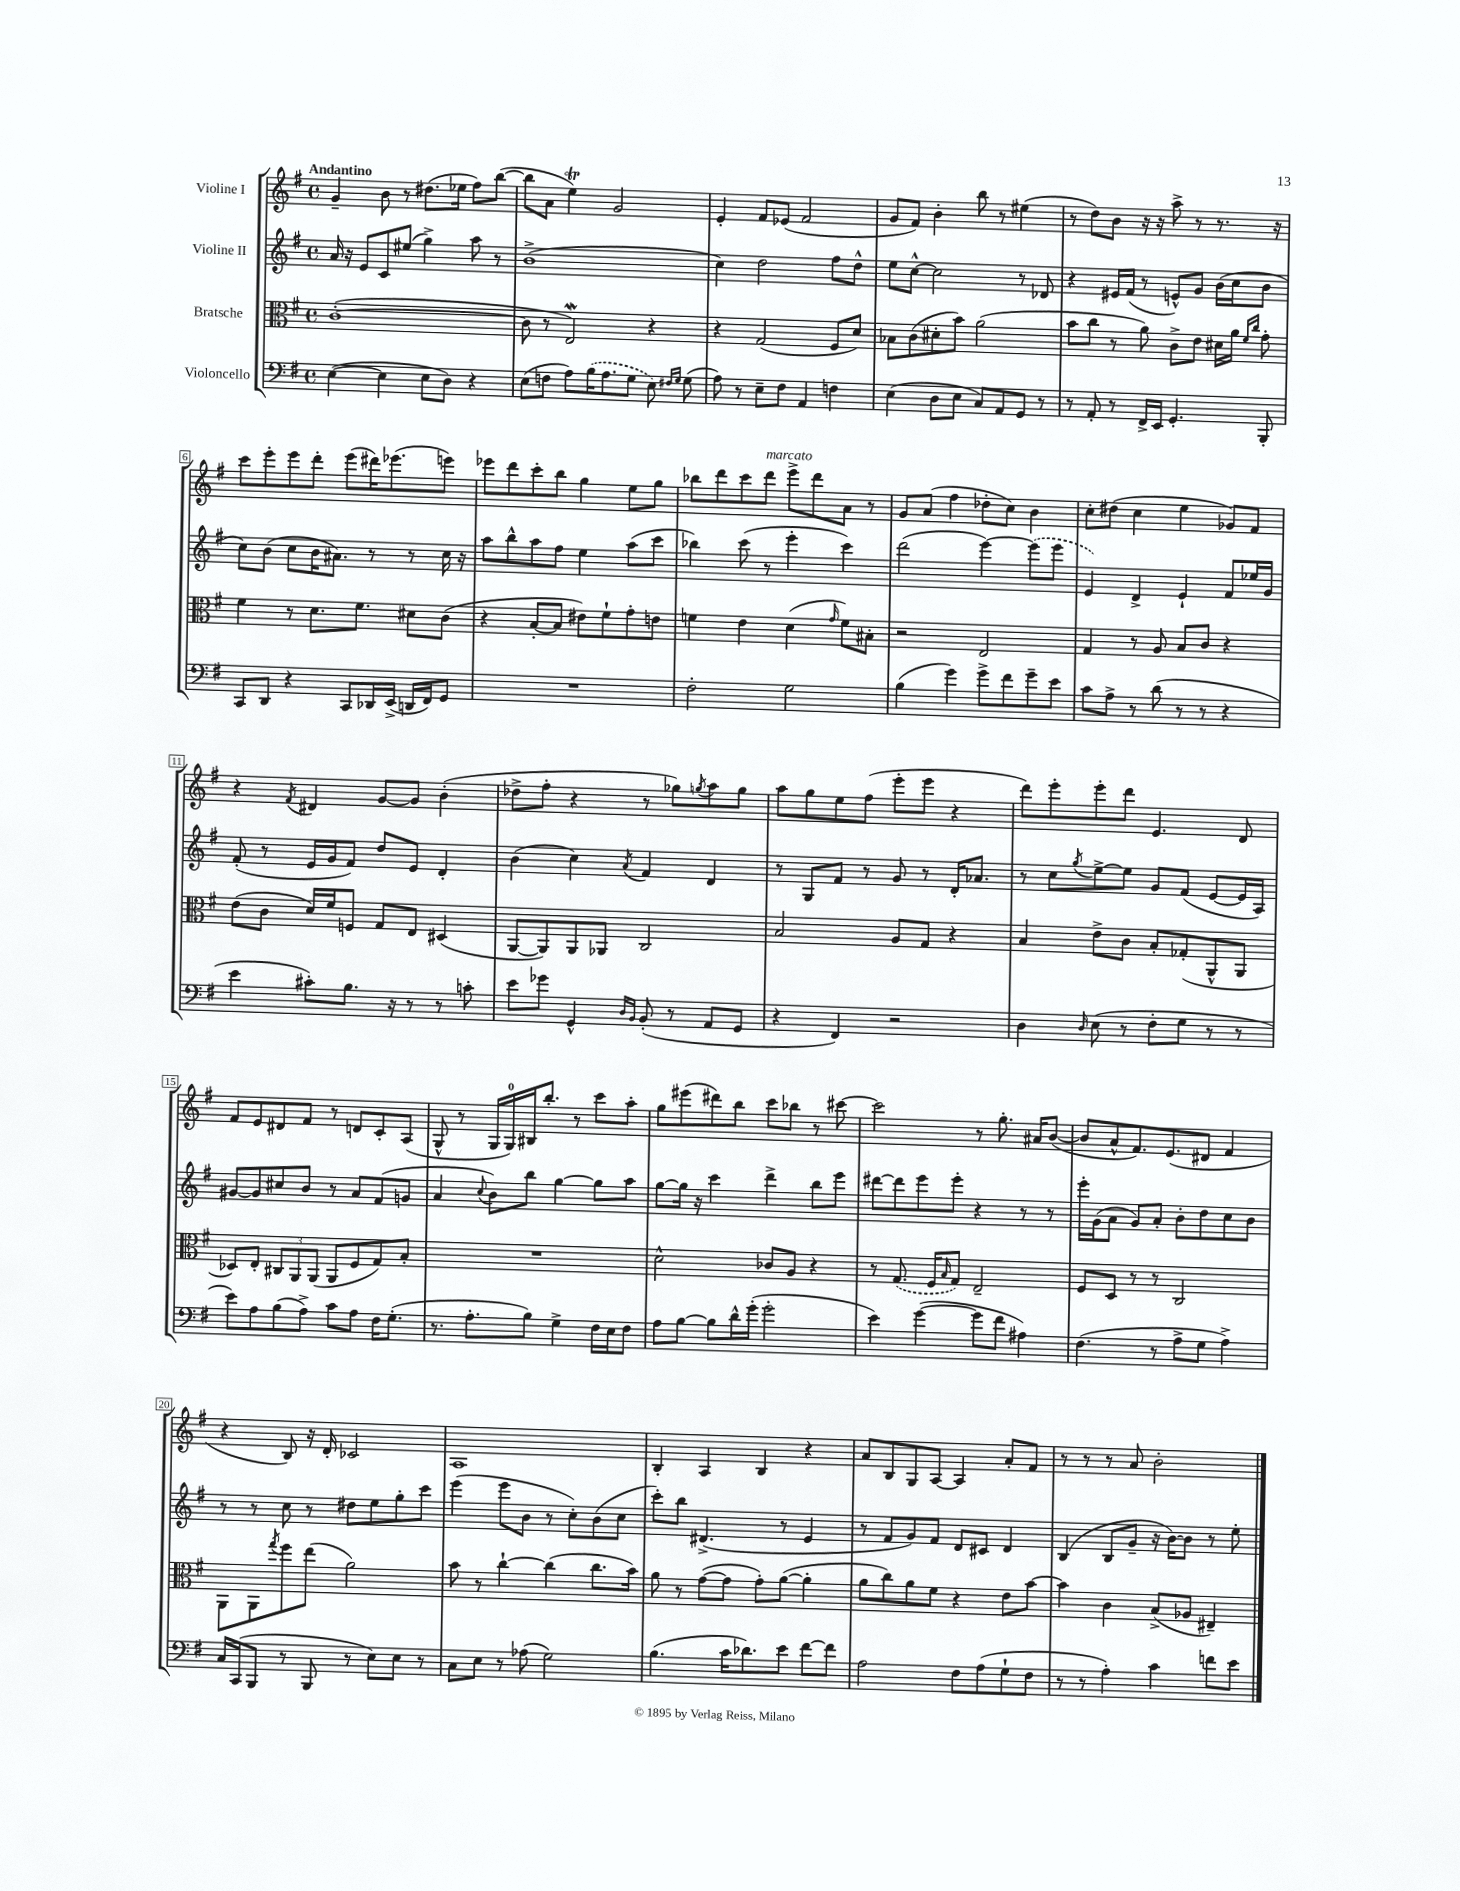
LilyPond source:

<<
\new StaffGroup <<
\new Staff = "s0" \with { instrumentName = "Violine I" } {
    \clef treble \key g \major \defaultTimeSignature \time 4/4 \tempo "Andantino"
    g'4-- b'8 r8 dis''8.( ees''16 fis''8) b''8~( |
    b''8 a'8 e''4\trill) g'2 |
    e'4-. fis'8 ees'8( fis'2 |
    g'8 fis'8) b'4-. b''8 r8 eis''4( |
    r8 d''8) b'8 r16 r16 a''8-> r8 r8. r16 |
    c'''8 e'''8-. e'''8 d'''8-. e'''8( dis'''16) ees'''8.( e'''8) |
    ees'''8 d'''8 c'''8-. b''8 g''4 e''8 g''8 |
    bes''8 d'''8 c'''8 d'''8^\markup { \italic "marcato" } e'''8-> d'''8 a'8 r8 |
    g'8 a'8( fis''4 des''8-. c''8) b'4 |
    c''8-. dis''8( c''4 e''4 ges'8) fis'8 |
    r4 \acciaccatura { fis'8 } dis'4 g'8~ g'8 b'4-.( |
    des''8-> fis''8-. r4 r8 ges''8) \acciaccatura { g''8 } a''8 g''8 |
    a''8 g''8 e''8 fis''8( e'''8-. e'''8 r4 |
    d'''8) e'''8-. e'''8-. d'''8 e'4. d'8 |
    fis'8 e'8 dis'8 fis'8 r8 d'8 c'8-. a8( |
    g8-^ r8 g16 g16-0) bis16 b''8.-. r8 c'''8 a''8-. |
    g''8 eis'''8( dis'''8) b''8 c'''8 bes''8 r8 cis'''8~ |
    cis'''2 r8 g''8.-. ais'16 b'8~( |
    b'8 a'8-^ fis'8.) e'8.( dis'8 fis'4 |
    r4 b8) r16 d'16-. ces'2 |
    a1 |
    b4-. a4 b4 r4 |
    a'8 b8 g8 a8~ a4 a'8-. fis'8 |
    r8 r8 r8 a'8 b'2-. \bar "|." |
}
\new Staff = "s1" \with { instrumentName = "Violine II" } {
    \clef treble \key g \major \defaultTimeSignature \time 4/4
    a'16 r16 e'8 c'8 eis''8( g''4->) a''8 r8 |
    b'1->( |
    c''4) d''2 fis''8 d''8-^ |
    e''8 c''8~-^ c''2 r8 des'8 |
    r4 eis'16 fis'16( r8 e'8-^) g'8 b'16( c''16 b'8 |
    c''8) b'8( c''8 b'16 ais'8.) r8 r8 c''16 r16 |
    a''8 b''8-^ a''8 fis''8 e''4 a''8( c'''8 |
    bes''4) c'''8( r8 e'''4-. c'''4) |
    d'''2( e'''4~) \once \slurDashed e'''8( e'''8 |
    e'4) d'4-> e'4-! fis'8 ees''16 g'16 |
    fis'8-.( r8 e'16 g'16 fis'8) d''8 e'8 d'4-. |
    b'4( c''4) \acciaccatura { a'8 } fis'4 d'4 |
    r8 g8 fis'8 r8 g'8 r8 d'16-. aes'8. |
    r8 c''8 \acciaccatura { g''8 } e''8~-> e''8 g'8 fis'8( e'8~ e'16 a16) |
    gis'8~ gis'8 cis''8 b'8 r8 a'8 fis'8( g'8 |
    a'4 \appoggiatura { c''8 } b'8) b''8 g''4~ g''8 a''8 |
    g''8~ g''16 r16 c'''4 d'''4-> b''8 e'''8 |
    dis'''8~ dis'''8 e'''8 e'''8-. r4 r8 r8 |
    e'''16-. g'16( a'8 g'8) a'8-. b'8-. d''8 c''8 b'8 |
    r8 r8 c''8 r8 dis''8 e''8 g''8-. c'''8 |
    e'''4( e'''8 b'8 r8 c''8-.) b'8( c''8 |
    c'''8-.) b''8 dis'4.->( r8 e'4 |
    r8 fis'8 g'8) fis'8 d'8 cis'8 d'4 |
    b4( b8 g'8-- r16 b'16~) b'8 r8 e''8-. \bar "|." |
}
\new Staff = "s2" \with { instrumentName = "Bratsche" } {
    \clef alto \key g \major \defaultTimeSignature \time 4/4
    c'1~-.( |
    c'8 r8 e2\mordent) r4 |
    r4 g2( fis8 d'8) |
    bes8 c'8( dis'8-. b'8) a'2( |
    b'8 c''8 r8 a'8) c'8-> e'8 dis'16 a'16 \grace { fis'16 c''16 } g'8-. |
    fis'4 r8 d'8. fis'8. dis'8 c'8( |
    r4 b8~-. b8 eis'8) fis'8-! g'8-. e'8 |
    f'4 e'4 d'4( \grace { g'16 } f'8) bis8-. |
    r2 e2 |
    g4 r8 a8 b8 c'8 r4 |
    e'8( c'8 d'16) fis'16 f8 g8 e8 dis4( |
    a,8~ a,8) a,8 aes,8 c2 |
    b2 a8 g8 r4 |
    b4 e'8-> c'8 b8-. ges8-.( a,8-^ a,8 |
    des8) e8-. \tuplet 3/2 { cis8 a,8 a,8( } a,8 fis8 g8) b8-. |
    R1 |
    d'2-^ ces'8 a8 r4 |
    r8 \once \slurDashed g8.( fis16 \grace { b16 } g8) e2-- |
    fis8 d8 r8 r8 c2 |
    a,8 a,8 \acciaccatura { g''8 } fis''8 e''8( a'2) |
    b'8 r8 c''4~-! c''4( c''8. b'16) |
    a'8 r8 g'8~( g'8 g'8-.) a'8~( a'4-. |
    a'8 c''8) a'8 fis'8 r4 e'8 b'8~ |
    b'4 c'4 b8->( aes8 eis4--) \bar "|." |
}
\new Staff = "s3" \with { instrumentName = "Violoncello" } {
    \clef bass \key g \major \defaultTimeSignature \time 4/4
    e4~( e4 e8 d8) r4 |
    e8( f8 a8) \once \slurDashed b16( a8. g8 e8) \grace { fis16 g16 } g8( |
    a8) r8 e8-- fis8 a,4 f4 |
    e4( d8 e8 c8) a,8 g,8 r8 |
    r8 a,8-. r8 fis,16-> e,16 g,4.-. b,,8-. |
    c,8 d,8 r4 c,8 des,16 e,16->( d,16 fis,16) g,8 |
    R1 |
    fis2-. g2 |
    b4( g'4) g'8-> fis'8 g'8-- e'8 |
    c'8 a8-> r8 d'8( r8 r8 r4 |
    e'4 cis'8-.) b8. r16 r8 r8 c'8-. |
    e'8 ges'8 g,4-^ \grace { d16 b,16 } b,8-.( r8 a,8 g,8 |
    r4 fis,4) r2 |
    d4 \grace { d16 } e8( r8 fis8-. g8 r8 r8 |
    e'8) a8 b8( a8->) c'8 a8 fis16 g8.-.( |
    r8. a8.-. b8) g4-> fis16 e16 fis8 |
    a8 b8~ b8 d'16-^ g'16-.( g'2-. |
    e'4) g'4~( g'8 fis'8 ais4) |
    fis4.( r8 a8-> g8 a4->) |
    c16 c,16( b,,8 r8 b,,8 r8 e8) e8 r8 |
    c8 e8 r8 aes8( g2) |
    b4.( c'16 des'8.) e'8 fis'8~ fis'8 |
    a2 fis8 a8( g8-! fis8 |
    r8 r8 a4-.) c'4 f'8 e'8 \bar "|." |
}
>>
>>
\layout { \context { \Score \override BarNumber.stencil = #(make-stencil-boxer 0.1 0.3 ly:text-interface::print) } }
